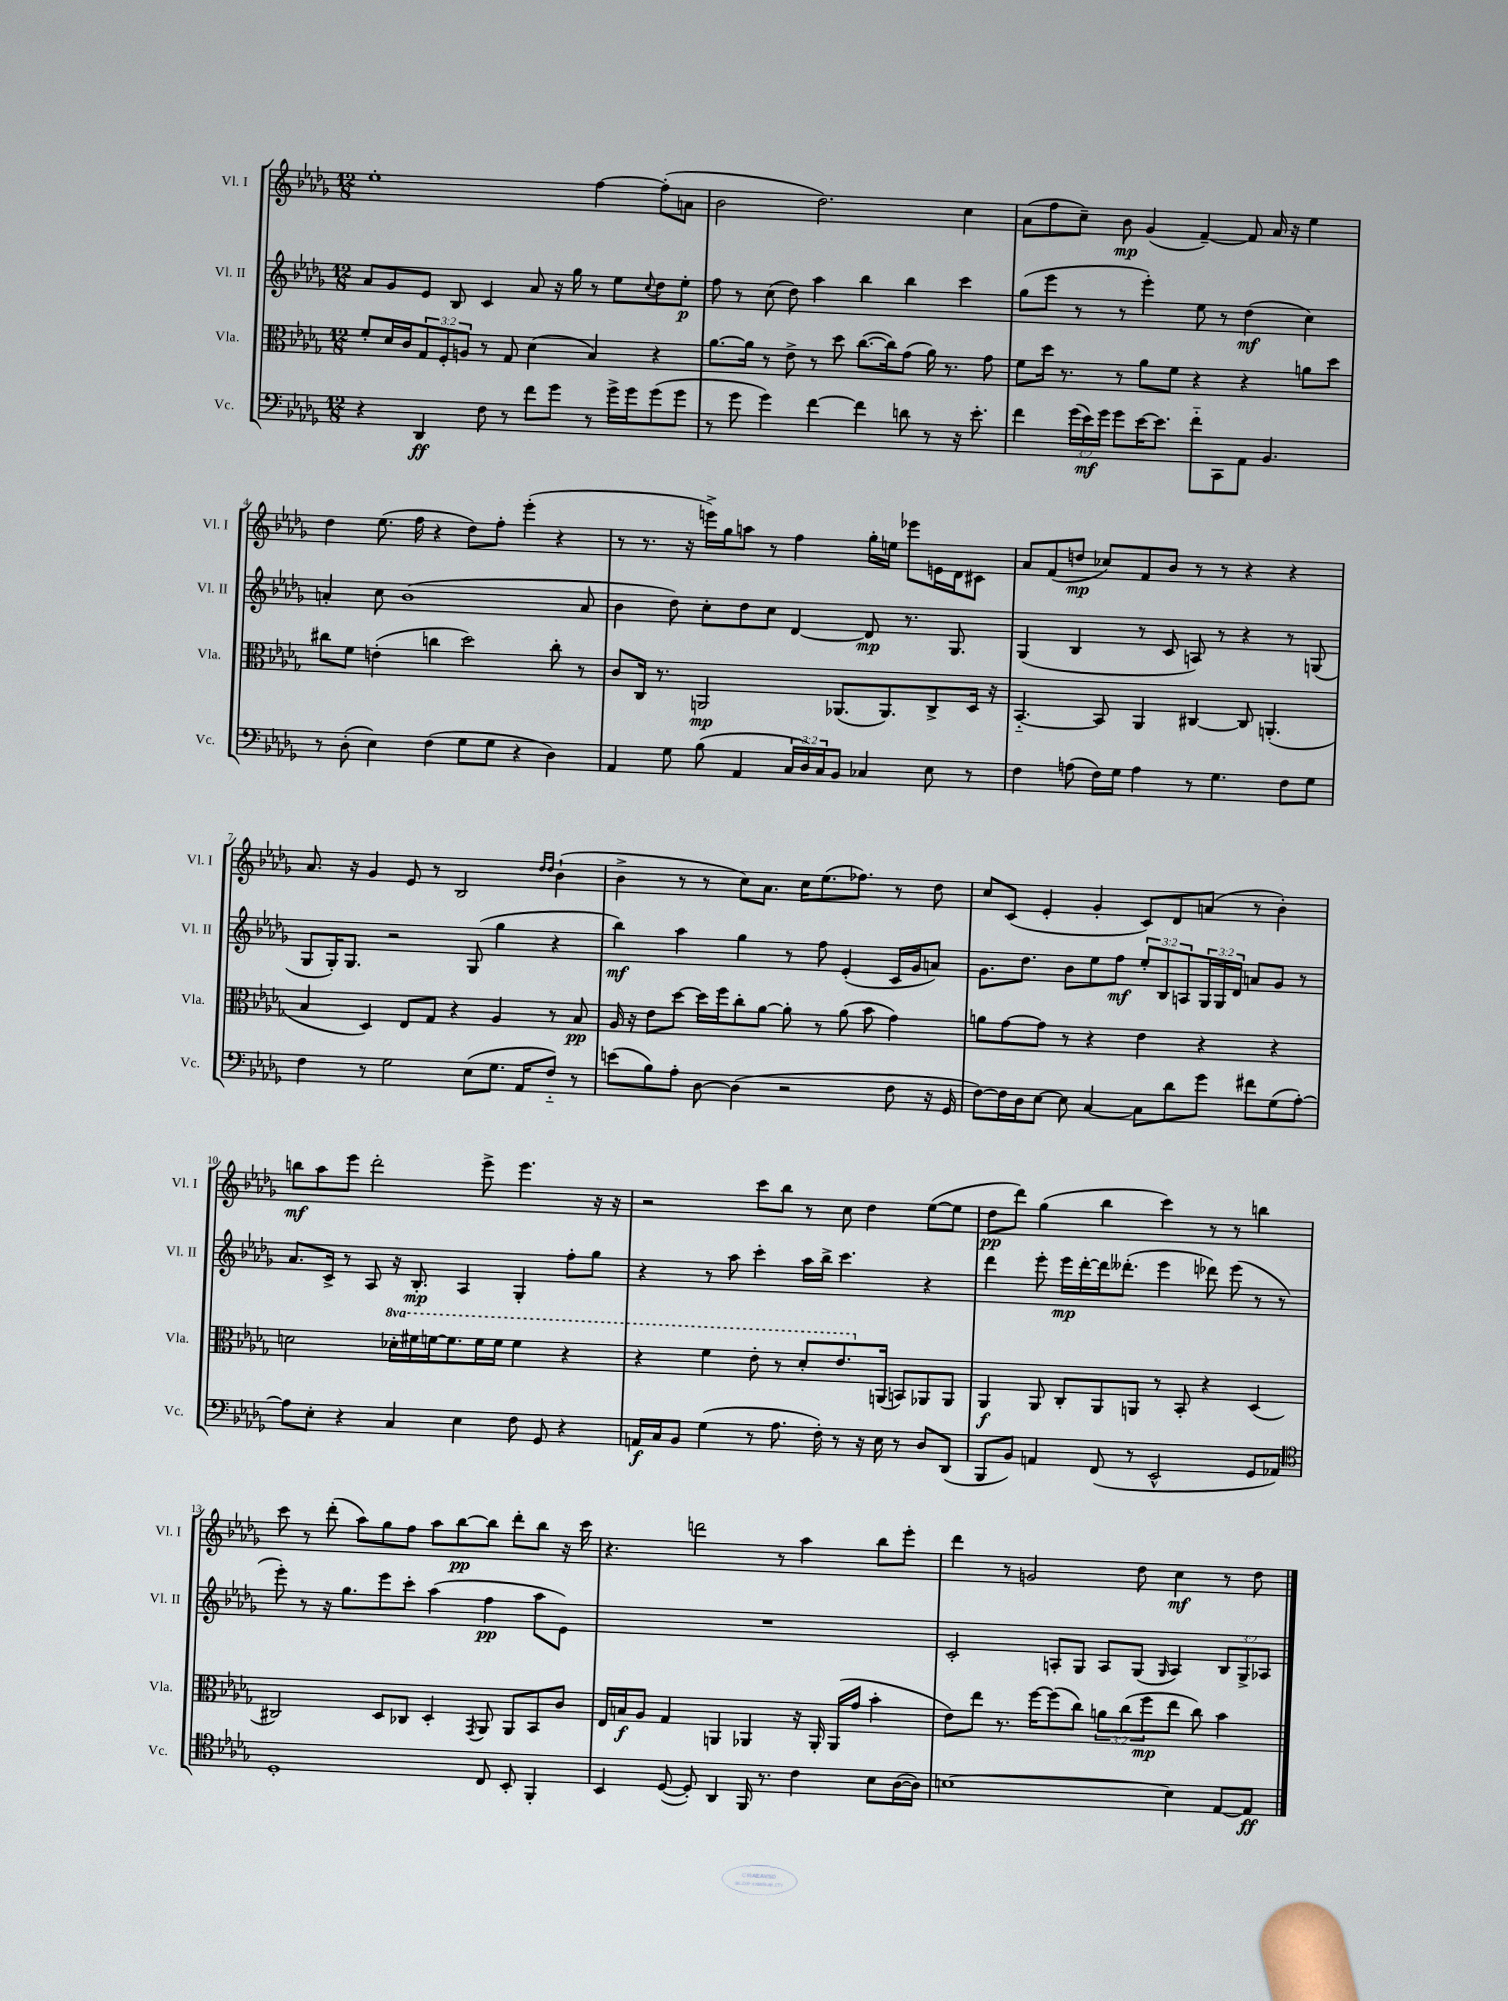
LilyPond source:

<<
\new StaffGroup <<
\new Staff = "s0" \with { instrumentName = "Vl. I" shortInstrumentName = "Vl. I" } {
    \clef treble \key des \major \numericTimeSignature \time 12/8
    ees''1-. f''4~ f''8-.( a'8 |
    bes'2 des''2.) c''4 |
    aes'8( f''8 c''8--) bes'8\mp ges'4( f'4~--) f'8 aes'16 r16 ees''4 |
    des''4 ees''8.( f''16 r4 des''8) f''8-. ees'''4-.( r4 |
    r8 r8. r16 e'''16->) ges''16 a''8 r8 f''4 ges''16-. e''16 ees'''8 e'16 des'16 cis'8 |
    aes'8 f'8( d''8\mp ces''8) f'8 bes'8 r8 r8 r4 r4 |
    aes'8. r16 ges'4 ees'8 r8 bes2 \grace { des''16 des''16 } bes'4-!( |
    bes'4-> r8 r8 c''8) aes'8. c''16 ees''8.( fes''8.) r8 des''8 |
    c''8 c'8( ees'4-. ges'4-. c'8) des'8 a'8( r8 bes'4-.) |
    b''8\mf aes''8 ees'''8 des'''2-. ees'''8-> ees'''4. r16 r16 |
    r2 c'''8 bes''8 r8 c''8 des''4 ees''8~( ees''8 |
    des''8\pp des'''8) ges''4( bes''4 c'''4) r8 r8 b''4 |
    c'''8 r8 des'''8-.( aes''8) ges''8 f''8 aes''8 bes''8~\pp bes''8 des'''8-. bes''8 r16 c'''16 |
    r4. d'''2 r8 aes''4 bes''8 ees'''8-. |
    des'''4 r8 g'2 des''8 c''4\mf r8 des''8 \bar "|." |
}
\new Staff = "s1" \with { instrumentName = "Vl. II" shortInstrumentName = "Vl. II" } {
    \clef treble \key des \major \numericTimeSignature \time 12/8 \override Staff.TupletNumber.text = #tuplet-number::calc-fraction-text
    aes'8 ges'8 ees'8 bes8 c'4 aes'8 r16 ges''16 r8 ees''8 \appoggiatura { c''8 } des''8 ees''8-.\p |
    f''8 r8 c''8( des''8) aes''4 bes''4 bes''4 c'''4 |
    ges''8( ees'''8 r8 r8 ees'''4-.) ees''8 r8 des''4\mf( c''4) |
    a'4-. c''8 bes'1( a'8 |
    bes'4 des''8) c''8-. des''8 c''8 des'4~ des'8\mp r8. ges8. |
    ges4( bes4 r8 c'8 a8) r8 r4 r8 g8( |
    ges8 ges16-.) ges8. r2 ges8( ges''4 r4 |
    bes''4\mf) aes''4 ges''4 r8 f''8 ees'4-.( c'16 ges'16 a'8) |
    ges'8. des''8. bes'8 ees''8 f''8\mf \tuplet 3/2 { ees''8-. bes8 a8 } \tuplet 3/2 { ges16 ges16 des'16 } a'8 ges'8 r8 |
    aes'8. c'16-> r8 aes8 r16 bes8.-.\mp aes4 ges4-. f''8-. ges''8 |
    r4 r8 aes''8 c'''4-. aes''16 bes''16-> c'''4. r4 |
    des'''4 ees'''8-. ees'''16\mp des'''16~-. des'''16 deses'''8.-.( ees'''4 des'''8) ees'''8( r8 r8 |
    ees'''8-.) r8 r16 ges''8. ees'''8 c'''8-. aes''4( f''4\pp aes''8 ees'8) |
    R1. |
    c'2-. a8-. ges8 a8 ges8( \grace { ges16 } a4) \tuplet 3/2 { bes8 ges8-> aes8 } \bar "|." |
}
\new Staff = "s2" \with { instrumentName = "Vla." shortInstrumentName = "Vla." } {
    \clef alto \key des \major \numericTimeSignature \time 12/8 \override Staff.TupletNumber.text = #tuplet-number::calc-fraction-text \set Staff.ottavationMarkups = #ottavation-simple-ordinals
    f'8-. des'16 c'16 \tuplet 3/2 { ges8 f8-. a8 } r8 ges8 des'4( bes4) r4 |
    aes'8.~ aes'16 r8 ees'8-> r8 des''8 c''8.~( c''16) ges'8( aes'16) r8. ges'8 |
    f'8 des''16 r8. r8 aes'8 f'8 r4 r4 a'8 des''8 |
    cis''8 f'8 e'4-.( c''4 des''2) c''8-. r8 |
    c'8 c16 r8. a,2\mp aes,8.( aes,8.) c8-> des16 r16 |
    bes,4.~-_ bes,8 aes,4 cis4~ cis8 a,4.-.( |
    bes4 des4) ees8 ges8 r4 aes4 r8 bes8\pp |
    aes16 r16 ees'8 des''8~ des''16 f''16 c''8-. aes'8~ aes'8-. r8 aes'8( bes'8 ges'4) |
    a'8 ges'8~ ges'8 r8 r4 ees'4 r4 r4 |
    d'2 \ottava #1 des''!16-. fis''16 f''16~ f''8. f''16 f''16 f''4 r4 |
    r4 f''4 ees''8-. r8 des''8-. ees''8. \ottava #0 a,16( b,8) aes,8 aes,8 |
    aes,4\f aes,8 c8-. aes,8 a,8 r8 bes,8-. r4 des4( |
    cis2) des8 ces8 des4-. \acciaccatura { ges,8 } aes,8 aes,8 bes,8 c'8 |
    ees16 b16\f aes8 ges4 a,4 aes,4 r16 aes,16-. aes,16( ges'16 bes'4-. |
    ees'8) ees''8 r8. f''16~ f''8( c''8) \tuplet 3/2 { a'8 c''8( f''8\mp } ees''8 c''8) bes'4 \bar "|." |
}
\new Staff = "s3" \with { instrumentName = "Vc." shortInstrumentName = "Vc." } {
    \clef bass \key des \major \numericTimeSignature \time 12/8 \override Staff.TupletNumber.text = #tuplet-number::calc-fraction-text
    r4 des,4\ff f8 r8 f'8 ges'8 r8 ges'16-> ges'16 ges'8( ges'8 |
    r8 ges'8 ges'4) f'4~ f'4 d'8 r8 r16 ees'8.-. |
    f'4 \tuplet 3/2 { ges'16( ees'16\mf) ges'16 } ges'8 ees'16~ ees'8. f'8-_ c,8 aes,8 bes,4. |
    r8 des8-.( ees4) f4( ges8 ges8 r4 des4) |
    aes,4 ges8 bes8( aes,4 \tuplet 3/2 { c16 des16) c16 } bes,8 ces4 ees8 r8 |
    f4 a8( f16) ges16 a4 r8 ges4. f8 ges8 |
    f4 r8 ges2 ees8( ges8. aes,16 f8-_) r8 |
    e'8( bes8) aes8-. des8~ des4( r2 f8 r16 ges,16 |
    f8~) f16 des16 ees8~ ees8 c4~ c8 des'8 ges'8 fis'8 ges8( aes8~-.) |
    aes8 ees8-. r4 c4 ees4 f8 ges,8 r4 |
    a,16\f c16 bes,8 ges4( r8 aes8. f16-.) r8 r16 ees16 r8 des8 des,8( |
    bes,,8 bes,8) a,4 f,8( r8 ees,2-^ ges,8 aes,8) |
    \clef tenor des1-. c8 bes,8-. f,4-. |
    bes,4 des8~( des8-.) aes,4 f,16 r8. c'4 bes8 aes16~( aes16) |
    b1~ b4 ees8~ ees8\ff \bar "|." |
}
>>
>>
